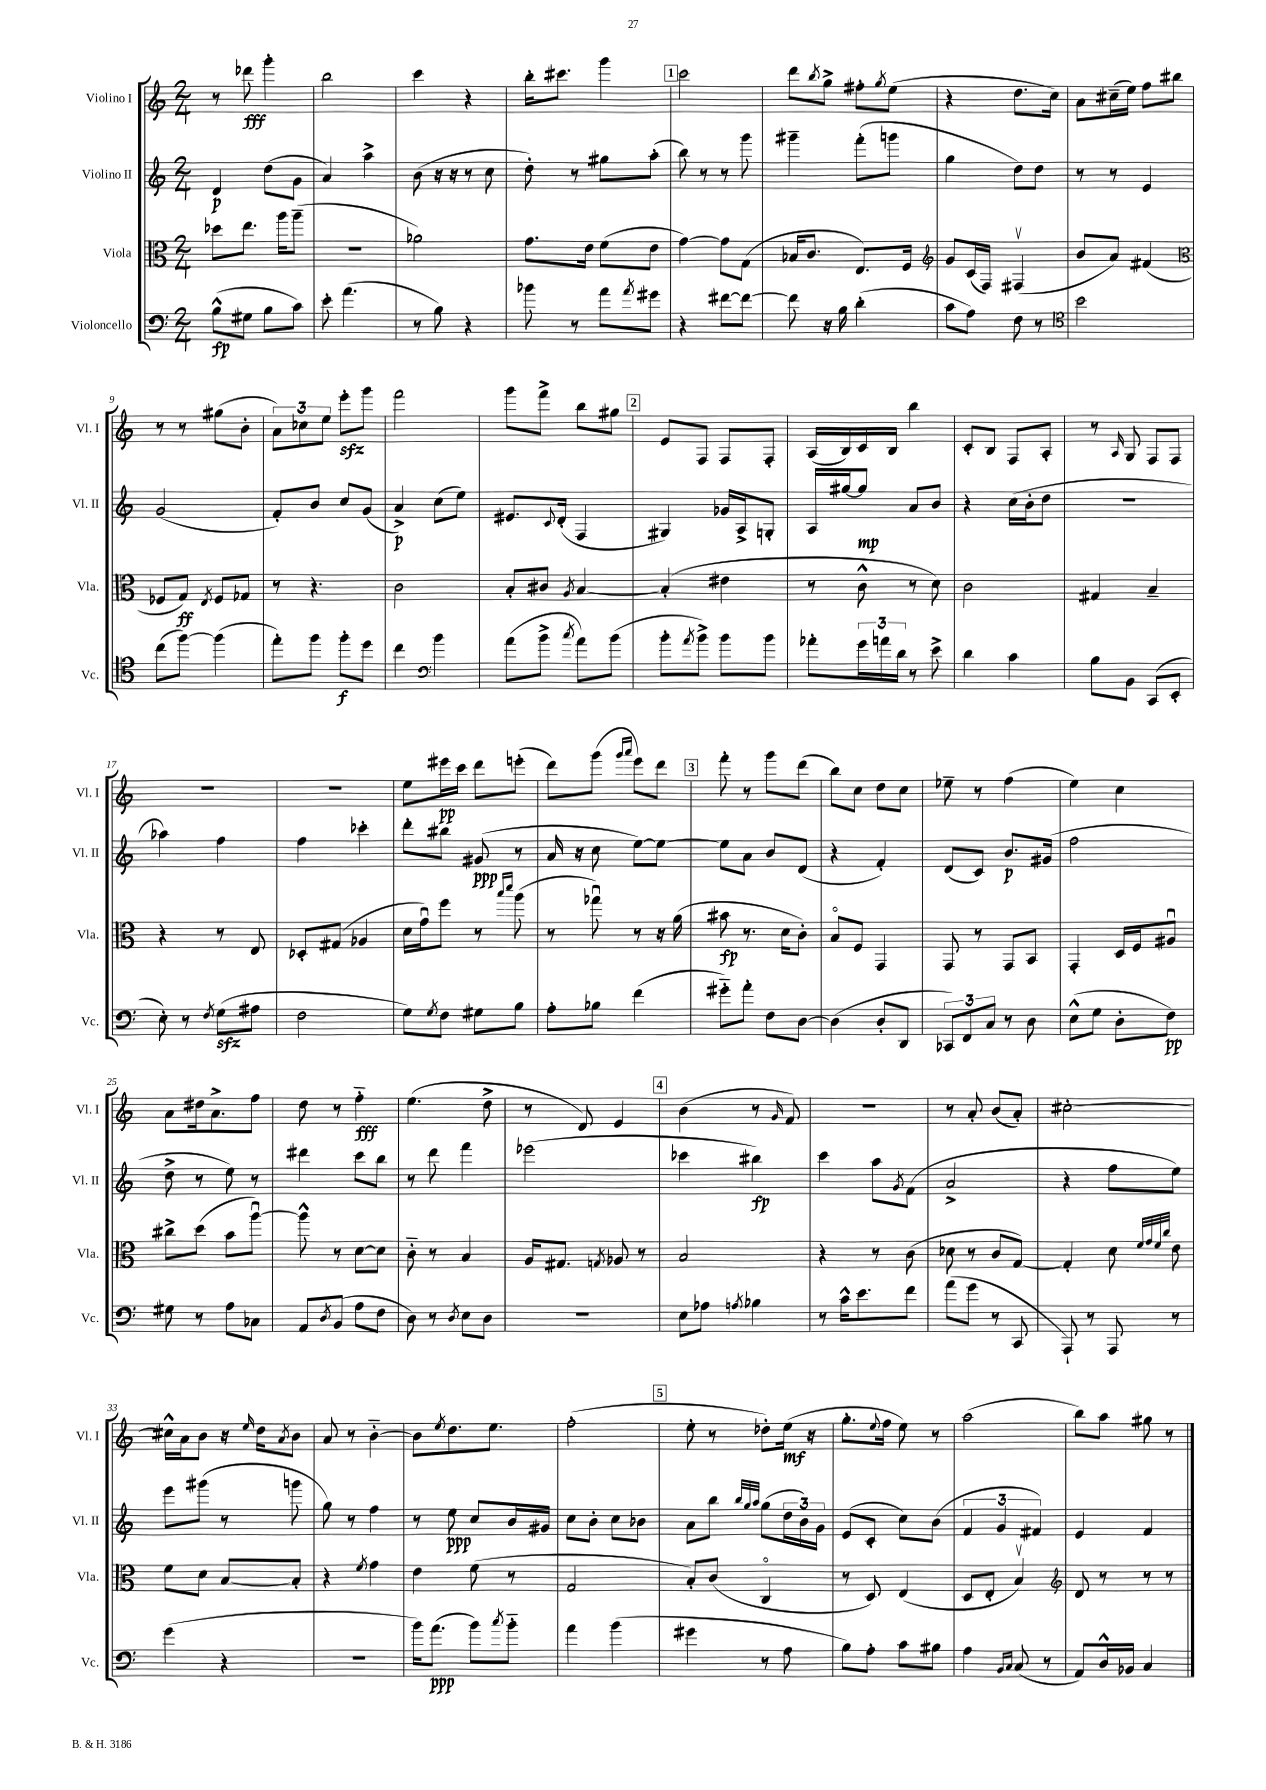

**kern	**kern	**kern	**kern
*staff4	*staff3	*staff2	*staff1
*clefF4	*clefC3	*clefG2	*clefG2
*k[]	*k[]	*k[]	*k[]
*M2/4	*M2/4	*M2/4	*M2/4
(8B^^	8dd-	4d	8r
8G#	8.ee	.	8ddd-
8B	.	(8dd	4ggg'
.	16aa	.	.
8c)	(8aa~	8g	.
=	=	=	=
8e'	2r	4a)	2bb
(4.a	.	.	.
.	.	4aa^	.
=	=	=	=
8r	2a-)	(8b	4ccc
8B)	.	16r	.
.	.	16r	.
4r	.	8r	4r
.	.	8cc	.
=	=	=	=
8b-	8.g	8dd')	16bb'
.	.	.	8.ccc#
8r	.	8r	.
.	16e	.	.
8a	(8f	8gg#	4ggg
8qa	.	.	.
8g#	8e	(8aa'	.
=	=	=	=
4r	[4g)	8bb)	2ccc
.	.	8r	.
[8f#	8g]	8r	.
8f#_	(8G	8ggg	.
=	=	=	=
8f#]	16B-	4ggg#~	8ddd
.	8.c	.	.
.	.	.	8qbb
16r	.	.	8gg^
16B	.	.	.
(4d'	8.E)	(8fff'	8ff#'
.	.	.	8qgg
.	.	8ggg	(8ee
.	16F	.	.
=	=	=	=
*	*clefG2	*	*
8c	8g	4gg	4r
8A)	(16c	.	.
.	16F)	.	.
8F	(4F#v	8dd)	8.dd
8r	.	8dd	.
.	.	.	16cc)
=	=	=	=
*clefC4	*	*	*
2b	8b	8r	8a
.	8a)	8r	(16cc#~
.	.	.	16ee)
.	(4f#	4e	8ff
.	.	.	8bb#
=	=	=	=
*	*clefC3	*	*
(8cc	8F-	(2g	8r
[8ff)	8G)	.	8r
.	8qE	.	.
(4ff]	8F-	.	(8gg#
.	8G-	.	8b'
=	=	=	=
8ee')	8r	8f')	12a)
.	.	.	12cc-
8ff	4.r	8b	.
.	.	.	12ee
8ff'	.	8cc	8eee'
8dd	.	(8g	8ggg
=	=	=	=
4cc	2c	4a^)	2fff
*clefF4	*	*	*
4b	.	(8cc	.
.	.	8ee)	.
=	=	=	=
(8a	8B'	8.e#	8ggg
8b^	8c#	.	8fff^
.	.	8qqc	.
.	.	(16d'	.
8qcc	8qA	.	.
8a)	[4B	4F	8bb
(8b	.	.	8gg#
=	=	=	=
8b'	(4B']	4G#)	8e
8qa	.	.	.
8b^)	.	.	8F
8b	4e#	16g-	8F
.	.	16A^	.
8b	.	8G'	8F'
=	=	=	=
8a-'	8r	16A	(16A
.	.	[16gg#	16B)
24g	8c^^	8gg#]	16c
24a	.	.	.
.	.	.	16B
24d	.	.	.
8r	8r	8a	4bb
8e^	8d)	8b	.
=	=	=	=
4d	2c	4r	8c'
.	.	.	8B
4c	.	(16cc	8F
.	.	16b'	.
.	.	8dd	8A'
=	=	=	=
8B	4G#	2r	8r
.	.	.	16qqA
8BB	.	.	8G
(8CC	4B~	.	8F
8EE'	.	.	8F
=	=	=	=
8E')	4r	4aa-)	2r
8r	.	.	.
8qF	.	.	.
(8G	8r	4ff	.
8A#	8E	.	.
=	=	=	=
2F	8D-'	4ff	2r
.	(8G#	.	.
.	4A-	4ccc-'	.
=	=	=	=
8G)	16d	8ddd'	8ee
.	16gu)	.	.
8qG	.	.	.
8F	8ff	8bb#	16eee#
.	.	.	16ccc
8G#	8r	(8g#	8ddd
.	16qqbb	.	.
.	16qqddd	.	.
8B	(8aa	8r	(8eee'
=	=	=	=
8A'	8r	16a	8ddd)
.	.	16r	.
8B-	8gg-u)	8cc	(8ggg
.	.	.	16qqggg
.	.	.	16qqaaa
(4f	8r	[8ee)	8eee)
.	16r	8ee_	8ddd
.	(16a	.	.
=	=	=	=
8g#'~)	8b#	8ee]	8fff'
8a'	8.r	8a	8r
8F	.	8b	8ggg
.	16d	.	.
[8D	8c')	(8d	(8ddd
=	=	=	=
(4D]	8Bo	4r	8bb)
.	8F	.	8cc
8D'	4GG	4f')	8dd
8DD	.	.	8cc
=	=	=	=
12CC-)	8GG	(8d	8ee-~
12FF	.	.	.
.	8r	8c)	8r
12C	.	.	.
8r	8GG	8.b	(4ff
8D	8BB	.	.
.	.	(16g#	.
=	=	=	=
(8E^^	4GG'	2ff	4ee)
8G	.	.	.
8D'	16D	.	4cc
.	16F	.	.
8F)	8A#u	.	.
=	=	=	=
8G#	8cc#^	8dd^	8a
8r	(8dd	8r	16dd#
.	.	.	8.a^
8A	8b	8ee)	.
8C-	[8aau)	8r	8ff
=	=	=	=
8AA	8aa^^]	4ddd#	8dd
8qD	.	.	.
(8BB	8r	.	8r
8A	[8d	8ccc	4ff'~
8F	8d]	8bb	.
=	=	=	=
8D)	8c'~	8r	(4.ee
8r	8r	8ddd	.
8qD	.	.	.
8E	4B	4fff	.
8D	.	.	8dd^
=	=	=	=
2r	16A	(2eee-	8r
.	8.G#	.	.
.	.	.	8d)
.	8qG	.	.
.	8A-	.	4e
.	8r	.	.
=	=	=	=
8E	2B	4ccc-	(4b
8A-	.	.	.
8qA	.	.	.
4B-	.	4bb#)	8r
.	.	.	16qqg
.	.	.	8f)
=	=	=	=
8r	4r	4ccc	2r
16c^^	.	.	.
8.e	.	.	.
.	8r	8aa	.
.	.	8qg	.
8f	(8c	(8f	.
=	=	=	=
(8a	8d-	2a^	8r
8g	8r	.	8a'
8r	8c	.	(8b
8CC	[8G)	.	8a')
=	=	=	=
8AAA`)	4G']	4r	[2cc#'
8r	.	.	.
8AAA	8d	8ff	.
.	32qqf	.	.
.	32qqg	.	.
.	32qqf	.	.
.	32qqcc	.	.
8r	8e	8ee)	.
=	=	=	=
(4g	8f	8eee	16cc#^^]
.	.	.	16a
.	8d	(8ggg#	8b
4r	[8B	8r	16r
.	.	.	16qqee
.	.	.	16dd
.	.	.	8qa
.	8B']	8ggg	8b
=	=	=	=
2r	4r	8gg)	8a
.	.	8r	8r
.	8qf	.	.
.	4g	4ff	[4b'~
=	=	=	=
16b)	4e	8r	8b]
(8.a	.	.	.
.	.	.	8qee
.	.	8ee	8.dd
8b)	(8f	8cc	.
.	.	.	8.ee
8qcc	.	.	.
8b'~	8r	16b	.
.	.	16g#	.
=	=	=	=
4a	2G	8cc	(2ff'
.	.	8b'	.
(4b	.	8cc	.
.	.	8b-	.
=	=	=	=
4g#	8B')	8a	8ee'
.	(8c	8bb	8r
.	.	32qqbb	.
.	.	32qqgg	.
.	.	32qqaa	.
8r	4Co	(8gg	8dd-')
8A	.	24dd	(16ee
.	.	24b)	.
.	.	.	16r
.	.	24g	.
=	=	=	=
8B)	8r	(8e	8.gg'
8A'	8D)	8c'	.
.	.	.	8qqee
.	.	.	16ff
8c	(4E	8cc)	8ee)
8B#	.	(8b	8r
=	=	=	=
4A	8D	6f	(2aa
.	8E'	.	.
.	.	6g	.
16qqBB	.	.	.
16qqC	.	.	.
(8C	4Bv)	.	.
.	.	6f#)	.
8r	.	.	.
=	=	=	=
*	*clefG2	*	*
8AA)	8d	4e	8bb)
16D^^	8r	.	8aa
16BB-	.	.	.
4C	8r	4f	8gg#
.	8r	.	8r
==	==	==	==
*-	*-	*-	*-
